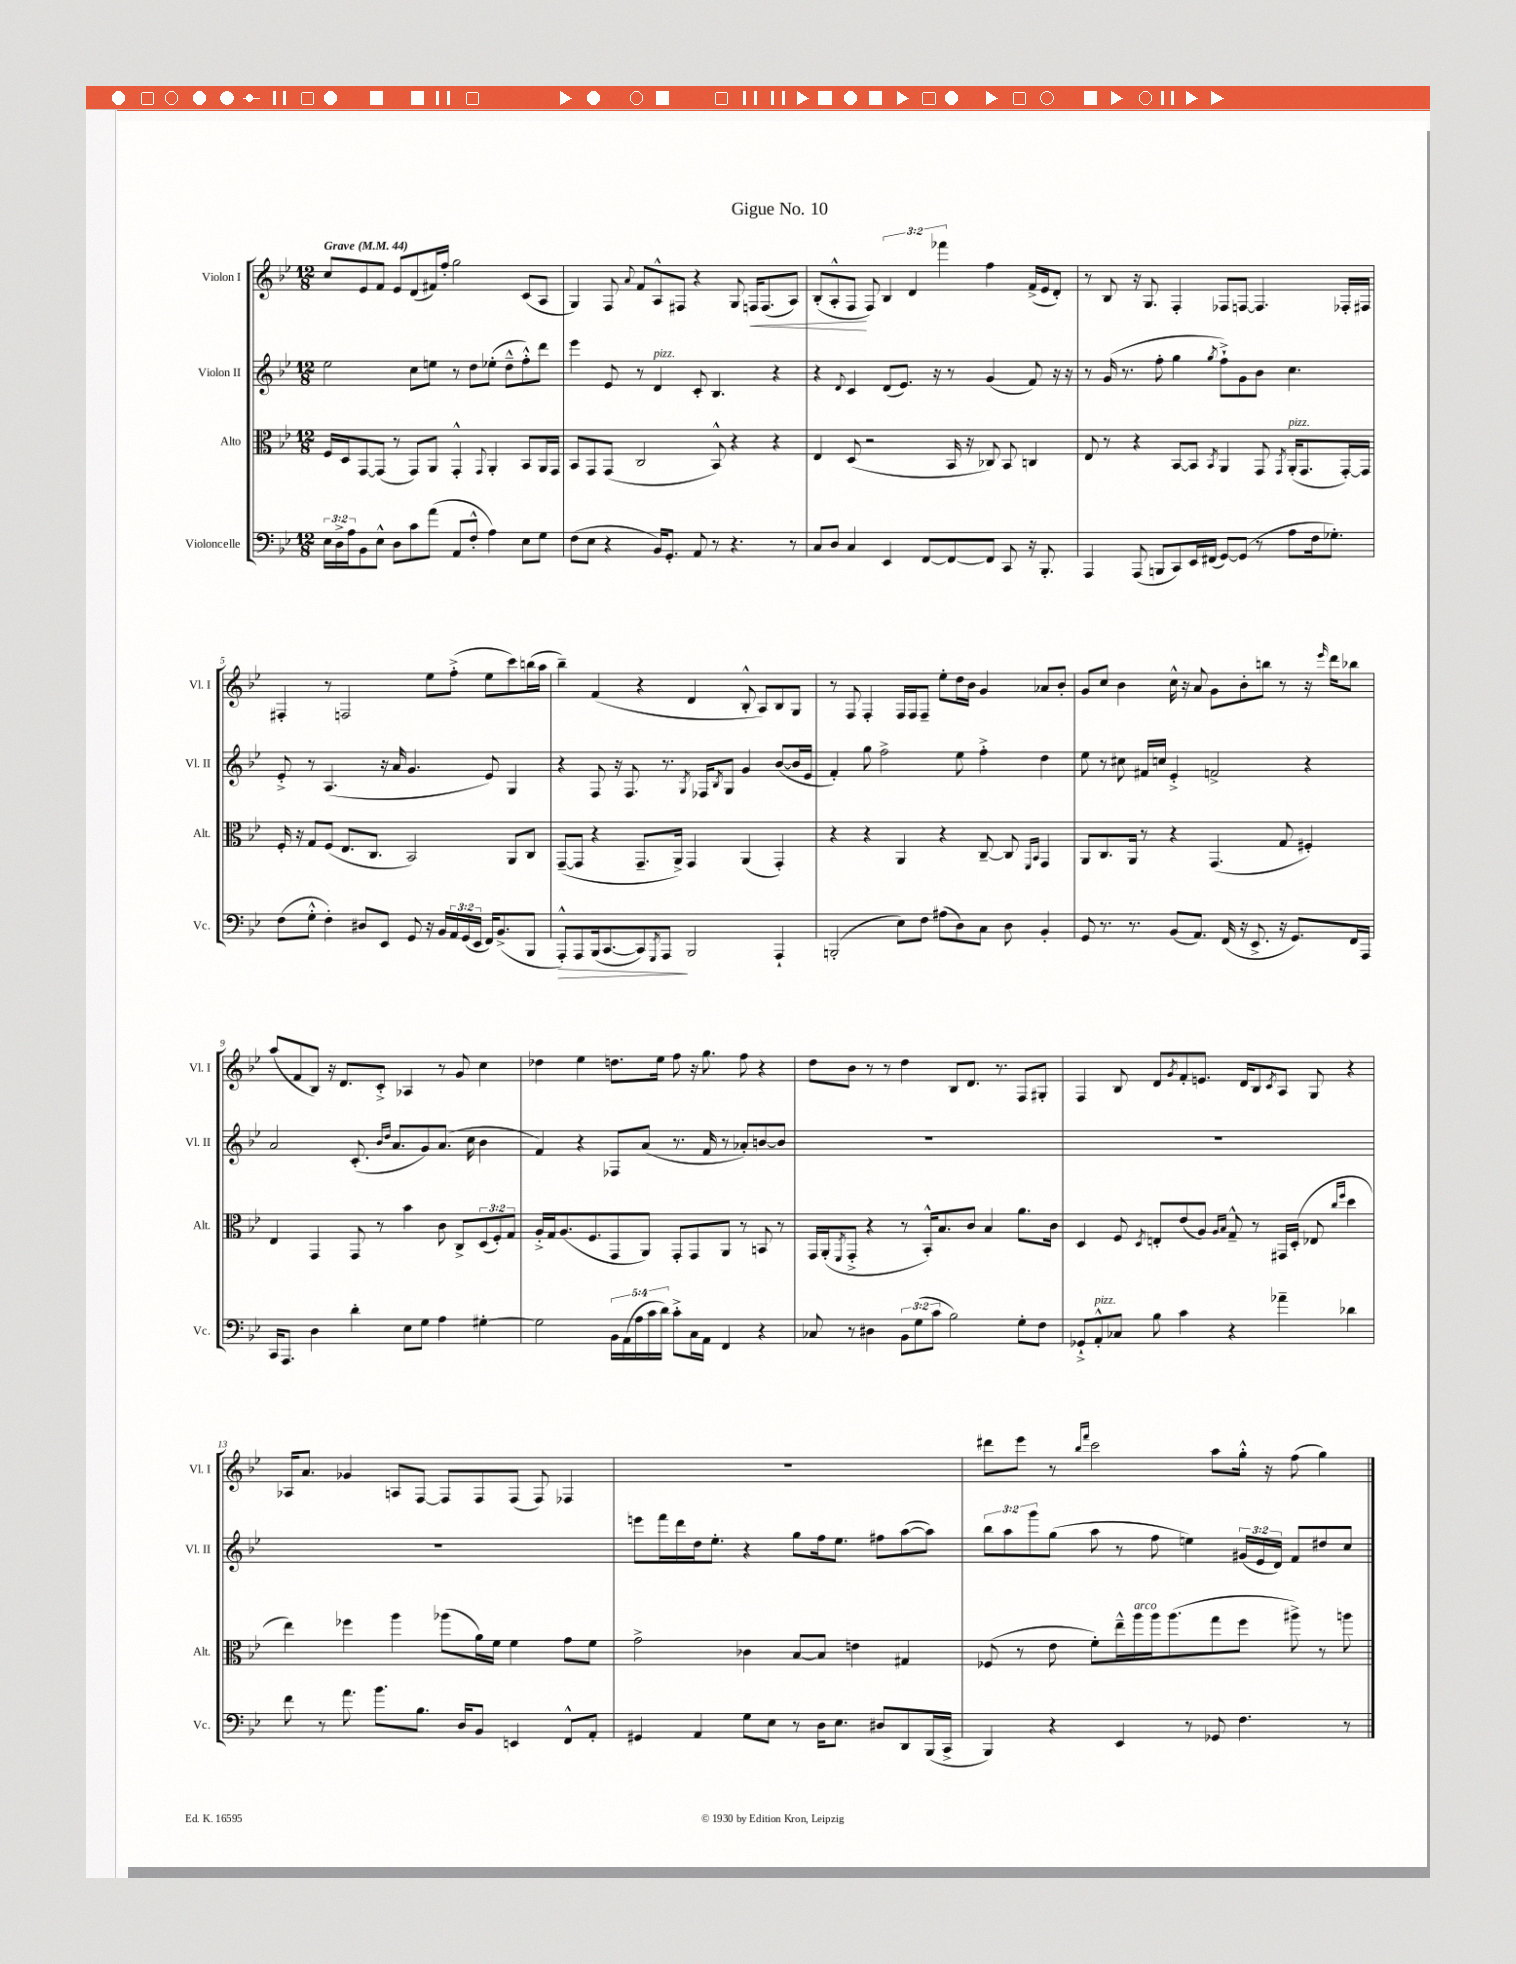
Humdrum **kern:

**kern	**kern	**kern	**kern
*staff4	*staff3	*staff2	*staff1
*clefF4	*clefC3	*clefG2	*clefG2
*k[b-e-]	*k[b-e-]	*k[b-e-]	*k[b-e-]
*M12/8	*M12/8	*M12/8	*M12/8
*MM44	*MM44	*MM44	*MM44
24E-\LL	16F/LL	2ee-\	8cc/L
24D^\	.	.	.
.	16D/J	.	.
24A\J	.	.	.
8BB-\	[8GG/	.	8e-/
8E-^^\J	(8GG/]J	.	8f/J
8D\L	8r	.	8e-/L
8c\	8GG/L)	8cc\L	(8d/
(8a\J	8AA/J	8ee\J	16f#/L)
.	.	.	16ff'/JJ
8AA/L	4GG'^^/	8r	2gg\
8F'^^/J	.	8dd\L	.
.	8qqGG/	.	.
4A\)	4AA'/	(8ee-'\J	.
.	.	8dd~^^\L	.
8E-\L	8BB-/L	8ff'^^\)	(8c/L
8G\J	16AA/L	8ddd\J	8A/J
.	16GG/JJ	.	.
=	=	=	=
(8F\L	8BB-/L	4eee-\	4G/)
8E-\J	8GG/	.	.
4r	(8GG/J	8e-/	8F/
.	.	.	8qqa/
.	2C/	8r	8f/L
16BB-/LK)	.	4d/	8A^^/
8.GG'/J	.	.	.
.	.	.	8F#/J
8AA/	.	8c'/	4r
8r	8BB-^^/)	4.B-/	.
4.r	4r	.	8G/
.	.	.	16F/LK
.	.	.	(8.F/
.	4r	4r	.
8r	.	.	8A/J)
=	=	=	=
8C/L	4E-/	4r	(8B-'/L
8D/J	.	.	8A'^^/
.	.	8qqd/	.
4C/	(8D/	4c/	8F/J
.	2r	.	8F/)
4EE-/	.	(8d/L	6B-/
.	.	8.e-/J)	.
.	.	.	6d/
[8FF/L	.	.	.
.	.	16r	.
.	.	.	6fff-\
8FF/_	16BB-/	8r	.
.	16r	.	.
8FF/]J	8C-/)	(4g/	4ff\
8CC/	8BB-/	.	.
16r	4C/	8f/)	(16f^/LL
8.BBB-'/	.	.	16e-/J
.	.	16r	8d'/J)
.	.	16r	.
=	=	=	=
4AAA/	8E-/	8r	8r
.	8r	(16g/	8B-/
.	.	8.r	.
(8AAA/	4r	.	16r
.	.	.	8.G/
8BBB/L	.	8ff'\	.
8CC/)	[8BB-/L	4gg\	4F'/
16EE-/L	8BB-/]J	.	.
(16FF#/JJ	.	.	.
.	8qBB-/	8qgg/	.
[8GG/L)	4AA/	8ff`^\L)	8F-/L
(8GG/]J	.	8g\	[8F/J
8r	8GG/	8b-\J	4.F/]
.	8qGG/	.	.
8A\L	(16AA'/LK	4.cc\	.
.	8.GG/	.	.
16F\k	.	.	.
8.G-'\J)	.	.	.
.	[16GG'/L)	.	16F-'/LL
.	16GG/]JJ	.	16F#/JJ
=	=	=	=
(8F\L	16F'/	8e-'^/	4F#'/
.	16r	.	.
8G'^^\J	8G/L	8r	.
4F'\)	(8F/J	(4.A/	8r
.	8.E-/L	.	2F/
8D#/L	.	.	.
.	8.C/J	.	.
8EE-/J	.	16r	.
.	.	16a/	.
8GG/	2BB-/)	4.g/	.
16r	.	.	8ee-\L
16BB-/LL	.	.	.
24AA/	.	.	(8ff'^\J
(24GG/	.	.	.
24EE-/JJ	.	.	.
16FF/LK)	.	8e-/)	8ee-\L
(8.BB-^/	.	.	.
.	8AA/L	4G/	8ccc\)
8BBB-/J	8C/J	.	(16bb\L
.	.	.	16aa\JJ
=	=	=	=
8AAA'^^/L)	([8GG~/L	4r	4bb-~\)
8AAA/	8GG/]J	.	.
(16BBB-/k	4r	8F/	(4f/
[8.CC/	.	.	.
.	.	16r	.
.	.	8.F/	.
8CC/])	8.GG~/L	.	4r
8qGGG/	.	.	.
8AAA/J	.	8.r	.
.	16AA^/Jk)	.	.
2BBB-/	4GG/	.	4d/
.	.	8qG/	.
.	.	16F-/LK	.
.	.	8qB-/	.
.	.	8G/J	.
.	(4AA/	4g/	8B-'^^/
.	.	.	8A/L)
4AAA`/	4GG'/)	([8b-/L	8B-/
.	.	16b-/]L	8G/J
.	.	16e-/JJ	.
=	=	=	=
(2BBB'/	4r	4f'/)	8r
.	.	.	8F/
.	4r	8gg\	4F'/
.	.	2ff^\	.
8E-\L)	4AA/	.	16F/LL
.	.	.	16F/J
8F\J	.	.	8F~/J
(8A#\L	4r	.	8ee-'\L
8D\)	.	8ee-\	16dd\L
.	.	.	16b-\JJ
8C\J	[8C~/	4ff'^\	4g/
8D\	8C/]	.	.
.	16qqFF/LL	.	.
.	16qqBB-/JJ	.	.
4BB-'/	4GG/	4dd\	8a-/L
.	.	.	8b-'/J
=	=	=	=
8GG/	8AA/L	8ee-\	8g/L
8.r	8.C/	8r	8cc/J
.	.	8cc#\	4b-\
8.r	16AA/Jk	.	.
.	8r	16f#/LL	.
.	.	16cc/JJ	.
(8BB-/L	4r	4e-'^/	16cc^^\
.	.	.	16r
8.AA/J)	.	.	8a/
.	(4.GG/	2f^/	8g\L
(16FF/	.	.	.
16r	.	.	8b-'\
8.EE-^/	.	.	.
.	.	.	8bb\J
16r	8G/	.	8r
8.GG/L)	.	.	.
.	4F#'/)	4r	16r
.	.	.	16qqeee-/
.	.	.	16ddd\LK
16FF/L	.	.	8bb-\J
16AAA/JJ	.	.	.
=	=	=	=
16CC/LK	4E-/	2a/	(8aa/L
8.AAA/J	.	.	.
.	.	.	8f/
4D\	4GG/	.	8B-/J)
.	.	.	16r
.	.	.	8.d/L
4d'\	8GG/	(8.c'/	.
.	8r	.	8c'^/J
.	.	16qqb-/LL	.
.	.	16qqdd/JJ	.
.	.	8.a/L	.
8E-\L	4b-\	.	4A-/
8G\J	.	8g/)	.
4A\	8c\	(8.a/J	8r
.	8C^/L	.	8g/
.	.	16cc\	.
[4G#'\	(12D/	4b-\	4cc\
.	12F'/)	.	.
.	12G/J	.	.
=	=	=	=
2G#\]	16A'^/LL	4f/)	4dd-\
.	16G/J	.	.
.	(8.A/	.	.
.	.	4r	4ee-\
.	8.F/	.	.
20BB-\LL	8GG/	8F-/L	8.dd\L
(20AA\	.	.	.
20A\	.	.	.
.	8AA/J)	(8a/J	.
20c\	.	.	.
.	.	.	16ee-\Jk
20d\JJ)	.	.	.
8c'^\L	8GG'/L	8.r	8ff\
16C\L	8GG/	.	16r
16AA\JJ	.	16f/	8.gg\
4FF/	8AA/J	8r	.
.	8r	8a-'/L)	8ff\
4r	8BB/	[8b/	4r
.	8r	8b/]J	.
=	=	=	=
8C-/	16GG/LL	1.r	8dd\L
.	(16AA'/J	.	.
.	8qFF/	.	.
8r	8GG'^/J	.	8b-\J
4D#\	4r	.	8r
.	.	.	8r
12BB-\L	8r	.	4dd\
(12G\	.	.	.
.	16BB-'^^/LK)	.	.
12c\J	.	.	.
.	8.B-/	.	.
2B-\)	.	.	8B-/L
.	8c/J	.	8.d/J
.	4B-/	.	.
.	.	.	8.r
8G'\L	8.a\L	.	8F/L
8F\J	.	.	8G#'/J
.	16c\Jk	.	.
=	=	=	=
8GG-`^/L	4D/	1.r	4F/
8AA'^^/	.	.	.
8C-/J	8F/	.	8B-/
.	8qD/	.	.
8B-\	8E'/L	.	8d/L
.	.	.	8qg/
4c\	(8e-/	.	8f'/
.	8A/J)	.	8.e/J
.	16qqA/LL	.	.
.	16qqB-/JJ	.	.
4r	8G~^^/	.	.
.	.	.	16d/LK
.	8r	.	8B-/
.	.	.	8qc/
4a-~\	16GG#/LL	.	8A/J
.	(16D'/JJ	.	.
.	8E-/	.	8G/
.	16qqcc/LL	.	.
.	16qqff/JJ	.	.
4d-\	4dd\	.	4r
=	=	=	=
8f\	4ee-\)	1.r	16A-/LK
.	.	.	8.a/J
8r	.	.	.
8.a\	4ff-\	.	4g-/
8.b-\L	.	.	.
.	4aa\	.	8A/L
8.B-\J	.	.	[8F/J
.	(8aa-\L	.	8F/]L
16D/LK	.	.	.
8BB-/J	16a\L)	.	8F/
.	16f\JJ	.	.
4EE/	4f\	.	(8F/J
.	.	.	8F/)
8FF^^/L	8g\L	.	4F-/
8AA'/J	8f\J	.	.
=	=	=	=
4GG#/	2g^\	8eee\L	1.r
.	.	16fff\L	.
.	.	16ddd\	.
4AA/	.	16dd\J	.
.	.	8.ee-'\J	.
8G\L	4c-\	4r	.
8E-\J	.	.	.
8r	[8B-/L	8gg\L	.
16D\LK	8B-/]J	16ff\k	.
8.E-\J	.	8.ee-\J	.
.	4e\	.	.
8D#/L	.	8ff#\L	.
8DD/	4G#/	([8aa\	.
(16BBB-/L	.	8aa\]J)	.
16CC^/JJ	.	.	.
=	=	=	=
4BBB-/)	(8F-/	12bb-\L	8ddd#\L
.	.	12aa\	.
.	8r	.	8eee-\J
.	.	12ggg\	.
4r	8e-\	(8gg\J	8r
.	.	.	16qqbb-/LL
.	.	.	16qqfff/JJ
.	8f'\L)	8aa\	2ccc\
4EE-/	16ee-~^^\L	8r	.
.	16aa\	.	.
.	16aa\J	8ff\	.
.	(8.aa\	.	.
8r	.	4ee\)	.
8GG-/	8gg\	.	8aa\L
4.F\	8ff\J	(24g#/LL	16gg'^^\Jk
.	.	24e-/	.
.	.	.	16r
.	.	24d/JJ)	.
.	8aa#^\)	8f/L	(8ff\
.	8r	8dd#/	4gg\)
8r	8aa\	8cc/J	.
==	==	==	==
*-	*-	*-	*-
